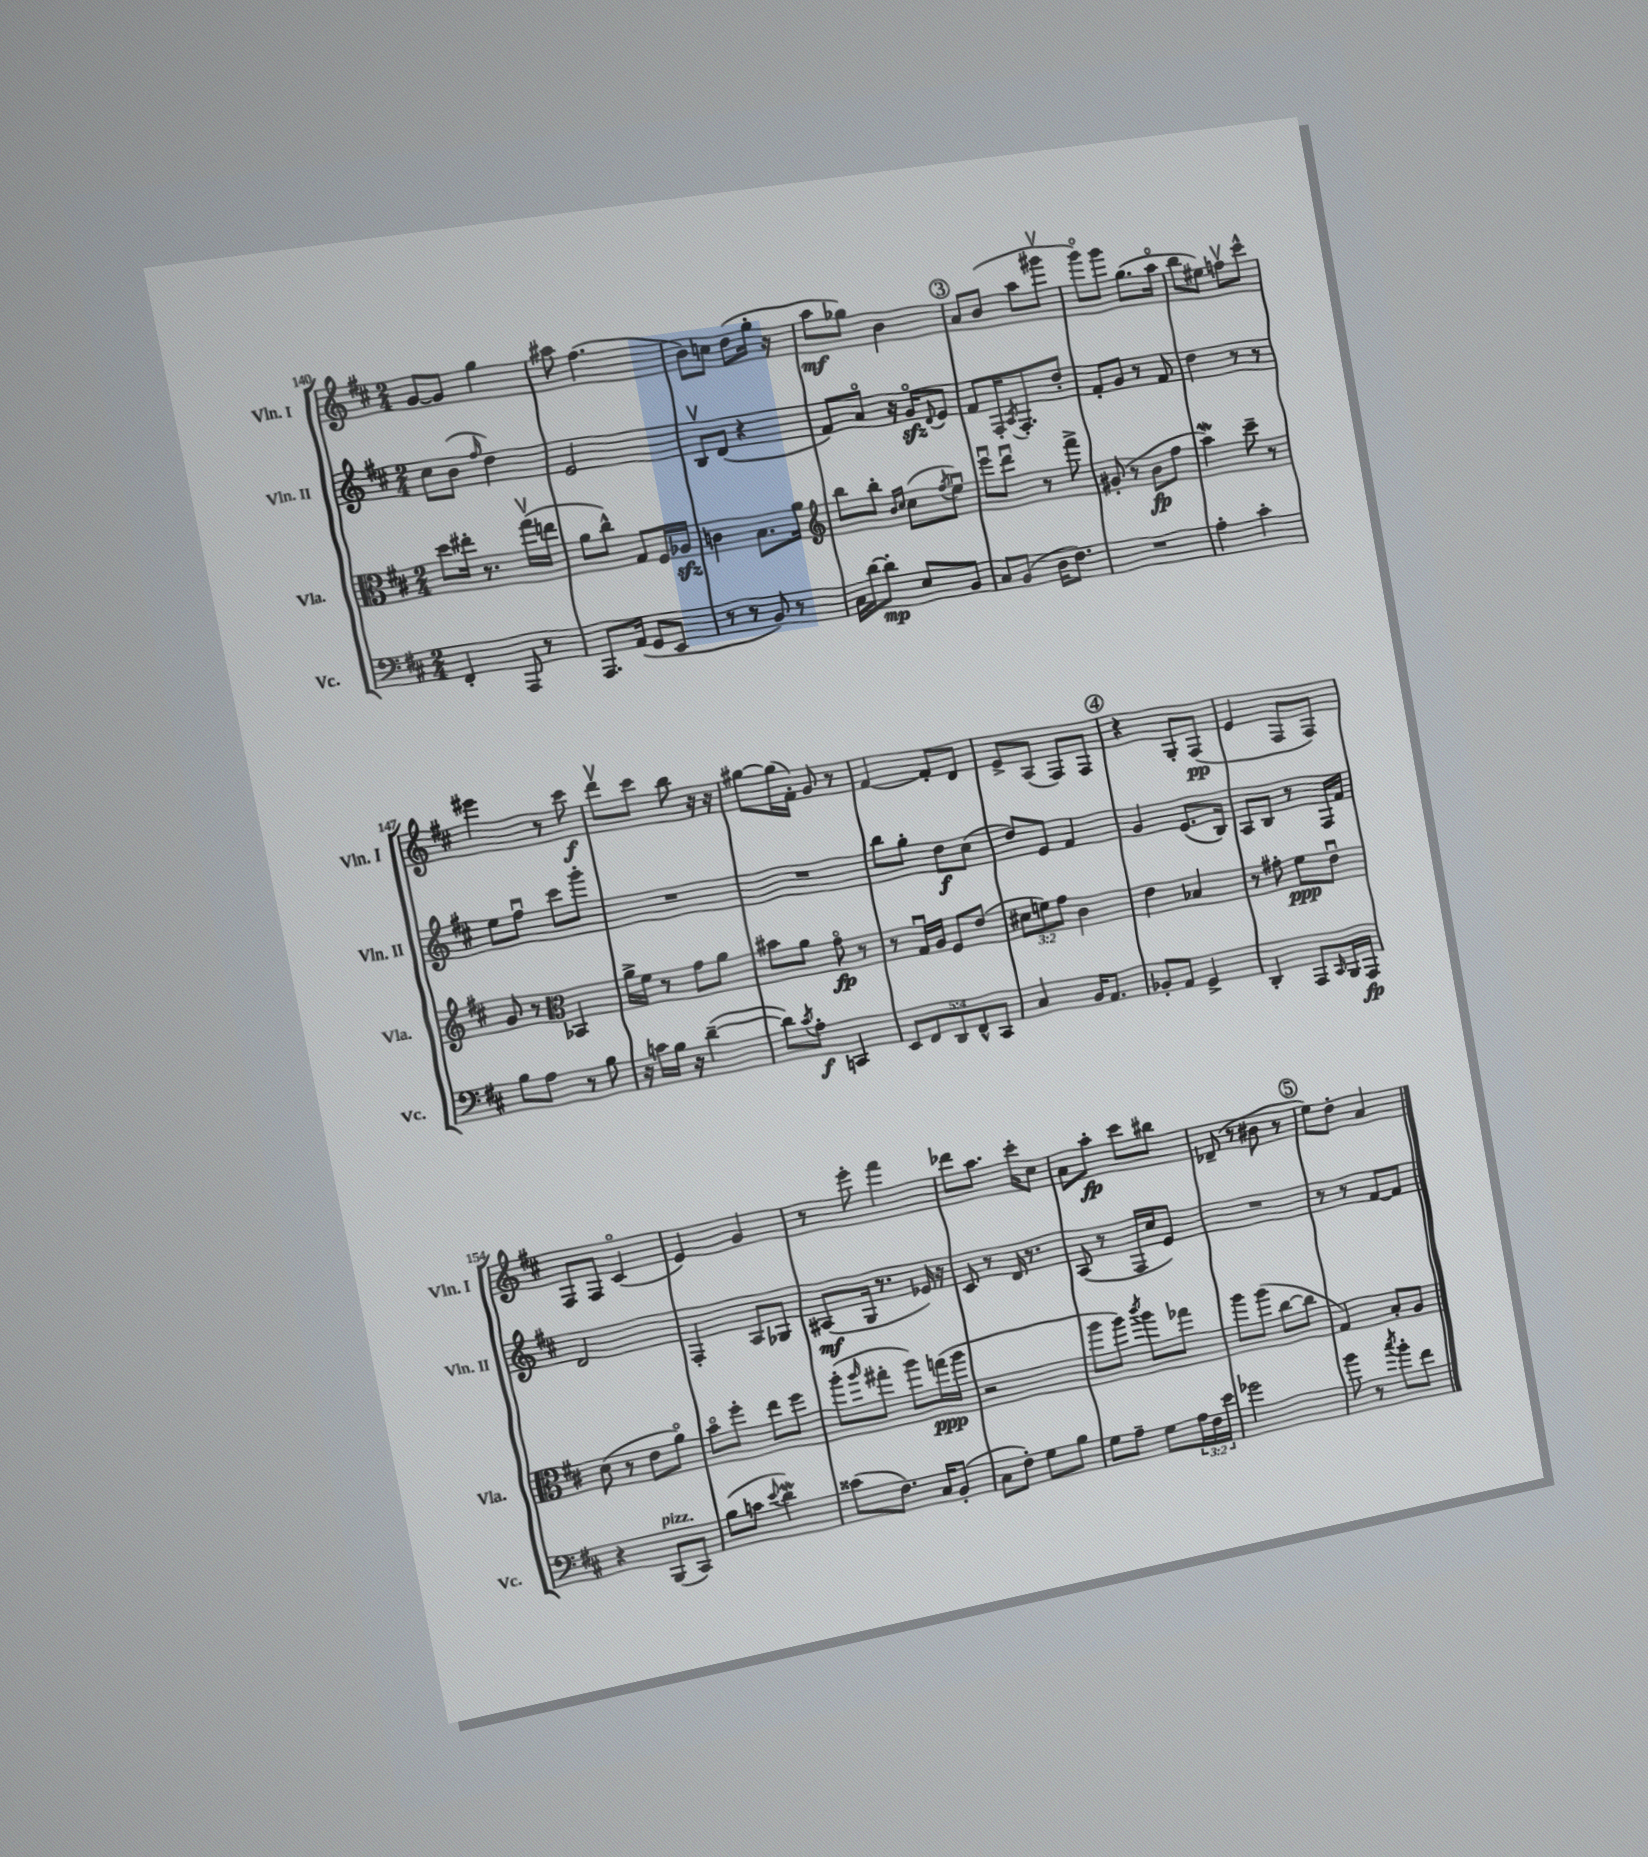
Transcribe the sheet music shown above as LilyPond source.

<<
\new StaffGroup <<
\new Staff = "s0" \with { instrumentName = "Vln. I" shortInstrumentName = "Vln. I" } {
    \clef treble \key d \major \numericTimeSignature \time 2/4
    g'8~ g'8 g''4 |
    ais''8 fis''4.( |
    b'8) c''8 d''8( g''16-. r16 |
    a''8\mf ges''8) b'4 |
    \mark \markup { \circle "3" } a'8 b'8( a''8 gis'''8\upbow |
    g'''8\flageolet) g'''8 g''8.( a''16\flageolet |
    b''8 eis''8) f''8\upbow cis'''8-^ |
    eis'''4 r8 cis'''8\f |
    d'''8\upbow cis'''8 b''8 r16 r16 |
    gis''8~ gis''16( fis'16-.) g'8 r8 |
    fis'4~ fis'8-. d'8 |
    e'8-> a8( fis8) fis8 |
    \mark \markup { \circle "4" } r4 g8-. fis8\pp( |
    e'4 fis8 fis8) |
    fis8 fis8 cis'4\flageolet( |
    e'4) g'4 |
    r8 e'''8-. fis'''4 |
    des'''8 a''8. cis'''16-. cis''8 |
    a'8 a''8-.\fp cis'''8 bis''8 |
    des'8--( r8 bis'8 r8 |
    \mark \markup { \circle "5" } e''8) d''8-. a'4 \bar "|." |
}
\new Staff = "s1" \with { instrumentName = "Vln. II" shortInstrumentName = "Vln. II" } {
    \clef treble \key d \major \numericTimeSignature \time 2/4
    cis''8 b'8( \grace { fis''16 } d''4) |
    e'2 |
    b8\upbow d'8( r4 |
    fis'8) a'8\flageolet r16 g'16\flageolet\sfz \appoggiatura { d'8 } e'8 |
    \mark \markup { \circle "3" } fis'8 fis16-. \acciaccatura { a8 } fis8.-. d''8-. |
    fis'8-. g'8 r8 fis'8 |
    d''4 r8 r8 |
    e''8 fis''8\downbow cis'''8 g'''8-. |
    R2 |
    R2 |
    b''8 g''8-. d''8\f cis''8( |
    d''8) e'8 fis'4 |
    \mark \markup { \circle "4" } g'4 e'8.( b16) |
    a8 b8 r8 fis16 fis'16 |
    d'2 |
    fis4-. a8 ges8 |
    ais8\mf( g16 r8. ees'16) r16 |
    cis'8 r8 d'16 r8. |
    a8( r8 fis16 cis''16 e'8) |
    R2 |
    \mark \markup { \circle "5" } r8 r8 fis'8~ fis'8 \bar "|." |
}
\new Staff = "s2" \with { instrumentName = "Vla." shortInstrumentName = "Vla." } {
    \clef alto \key d \major \numericTimeSignature \time 2/4 \override Staff.TupletNumber.text = #tuplet-number::calc-fraction-text
    d''8 eis''16-. r8. g''16\upbow( e''16 |
    a'8 cis''8-^) g8 fis16 aes16\sfz |
    c'4 b8. a'16 |
    \clef treble b''8 b''8-. \grace { b'16 cis''16 } cis''8( \acciaccatura { fis''8 } e''8\downbow) |
    \mark \markup { \circle "3" } e'''8\downbow d'''8\downbow r8 fis'''8-> |
    gis'8-.( r8 b'8\fp fis''8 |
    a''4\mordent) cis'''8-- r8 |
    g'8 r8 \clef alto bes,4 |
    a'16-> fis'16 r8 g'8 a'8 |
    bis'8 a'8 g'8\flageolet\fp r8 |
    r8 g16\downbow a16 fis8 e'8( |
    \tuplet 3/2 { dis'8 f'8) g'8 } cis'4 |
    \mark \markup { \circle "4" } e'4 bes4 |
    r8 gis'8-. fis'8\ppp e'8\downbow |
    d'8( r8 e'8 a'8\flageolet) |
    b'8\flageolet fis''8-. e''8 fis''8 |
    a''8-.( \grace { a''16 } gis''8-. a''8) g''16\ppp( a''16 |
    r2 |
    a''8 a''8) \acciaccatura { cis'''8 } a''8 ges''8 |
    a''8 a''8( cis''8~ cis''8 |
    \mark \markup { \circle "5" } g4) b8-. a8 \bar "|." |
}
\new Staff = "s3" \with { instrumentName = "Vc." shortInstrumentName = "Vc." } {
    \clef bass \key d \major \numericTimeSignature \time 2/4 \override Staff.TupletNumber.text = #tuplet-number::calc-fraction-text
    fis,4-. a,,8 r8 |
    a,,8. a,16( g,8 e,8 |
    r8 r8 b,8) r8 |
    cis16 d'16~ d'8-.\mp e8 b,8 |
    \mark \markup { \circle "3" } cis8 b,8( d16 fis8.) |
    R2 |
    a4-. cis'4-. |
    b8 a8 r8 b8 |
    r16 c'16 b16 r16 d'4~--( |
    d'8) \acciaccatura { cis'8 } a8-.\f c,4 |
    \tuplet 5/4 { e,8 fis,8 d,8 fis,8-^ cis,8 } |
    cis4 b,16 a,8. |
    \mark \markup { \circle "4" } bes,8-. a,8 g,4-> |
    d,4-. a,,8 \grace { cis,16 } b,,16 a,,16\fp |
    r4 b,,8^\markup { \italic "pizz." }( cis,8) |
    b8( c'8 \appoggiatura { e'8 } d'4\mordent) |
    cisis'8( fis8.) cis16 b,8-.( |
    cis8 fis8-.) g8 b8 |
    g8 a8-- g8 \tuplet 3/2 { a16 fis16 e'16 } |
    ges'2 |
    \mark \markup { \circle "5" } b'8 r8 \acciaccatura { cis''8 } b'8-. fis'8 \bar "|." |
}
>>
>>
\layout { \context { \Score currentBarNumber = #140 } }
